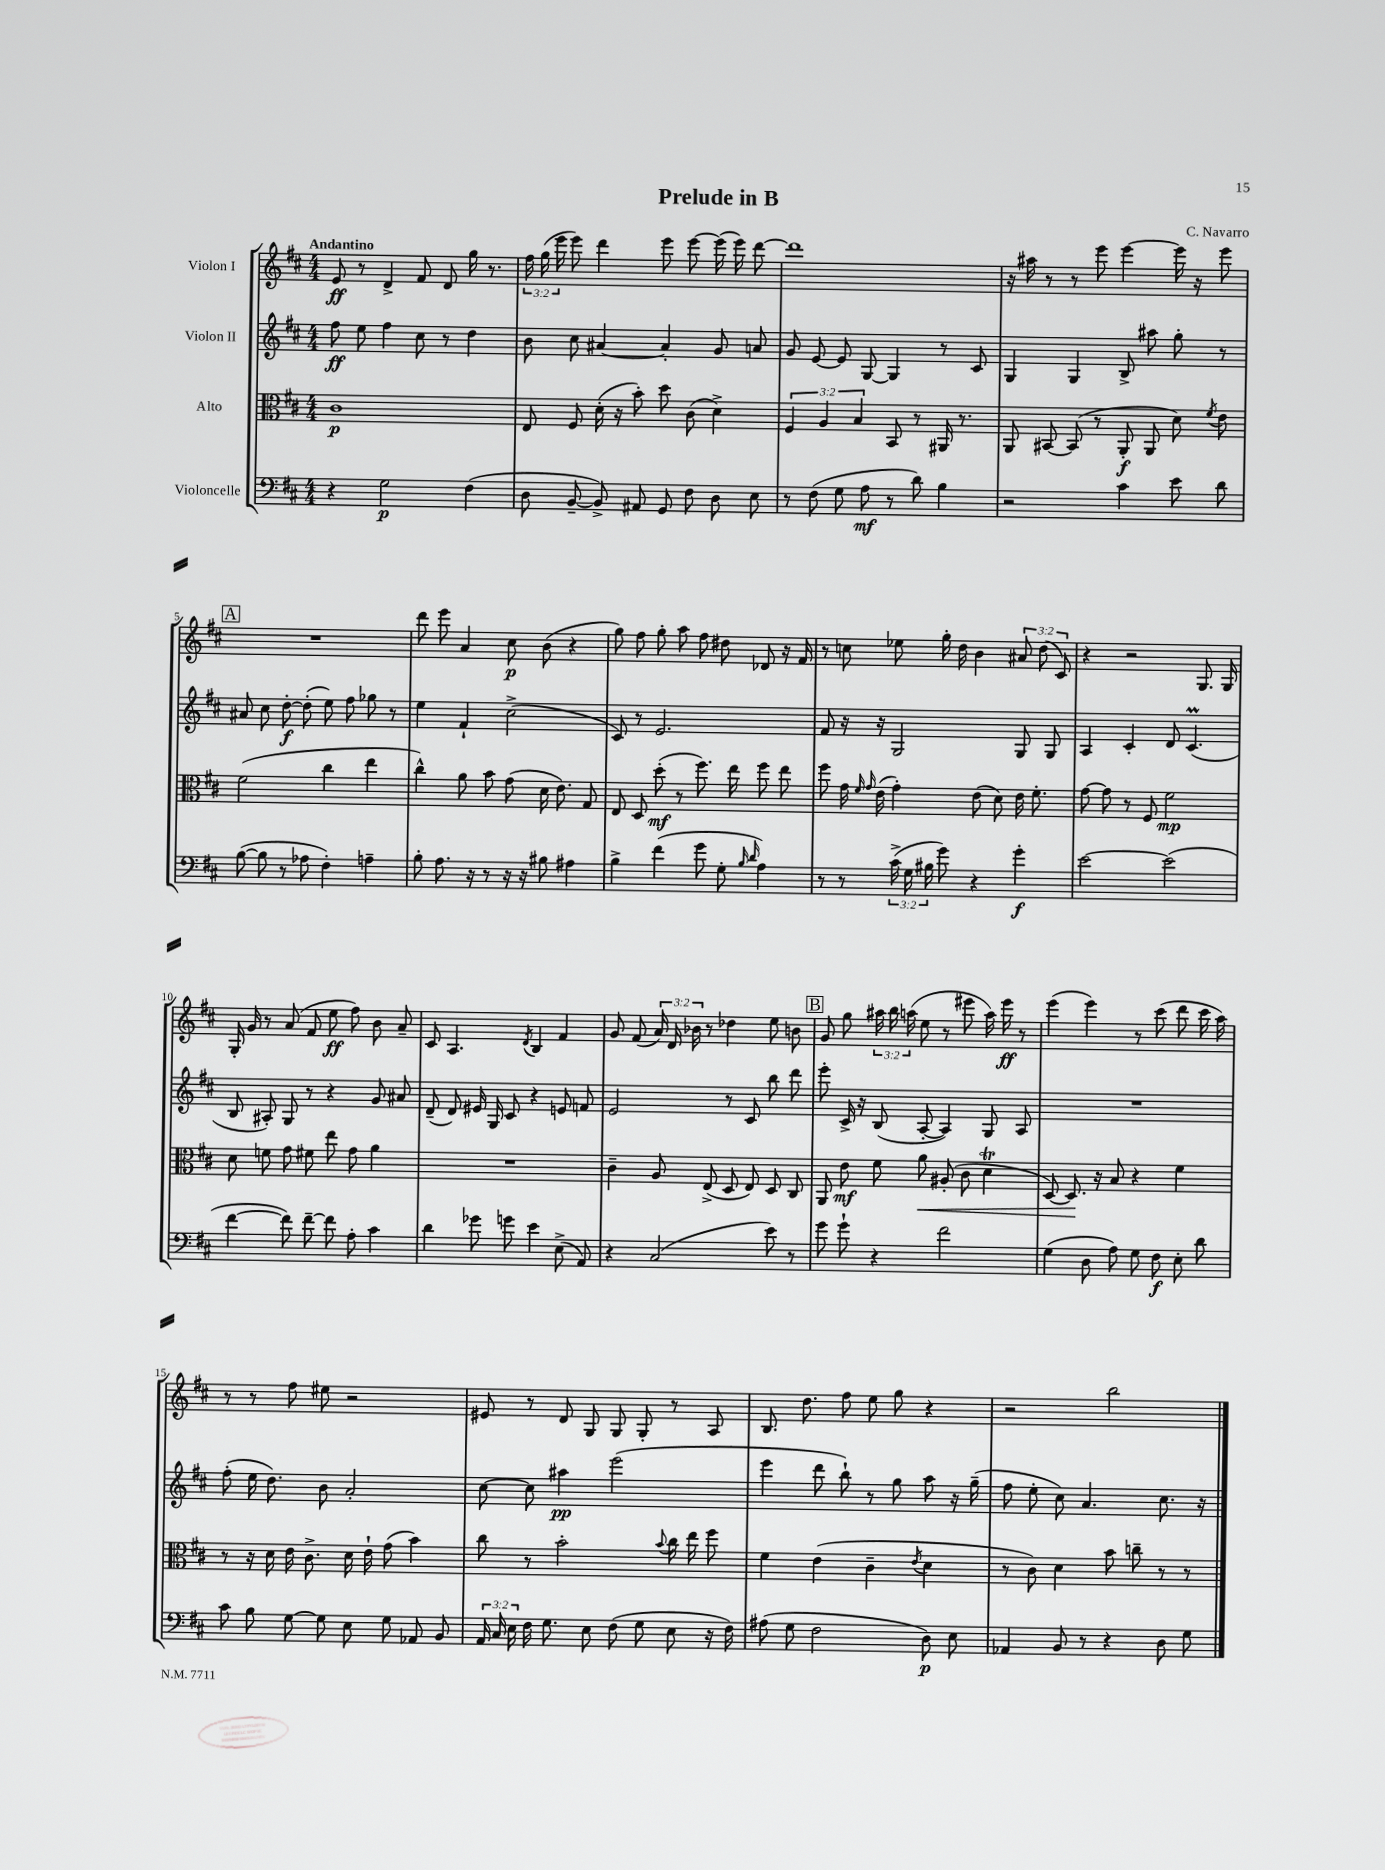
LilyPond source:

\header { title = "Prelude in B" composer = "C. Navarro" }
<<
\new StaffGroup <<
\new Staff = "s0" \with { instrumentName = "Violon I" } {
    \clef treble \key d \major \numericTimeSignature \time 4/4 \override Staff.TupletNumber.text = #tuplet-number::calc-fraction-text \tempo "Andantino"
    \autoBeamOff e'8\ff r8 d'4-> fis'8 d'8 g''16 r8. |
    \tuplet 3/2 { fis''16 g''16( e'''16 } e'''8) d'''4 e'''8 e'''8~ e'''16( e'''16) d'''8~ |
    d'''1 |
    r16 ais''16 r8 r8 e'''8 e'''4~ e'''16 r16 e'''8 |
    \mark \markup { \box "A" } R1 |
    d'''8 e'''8 a'4 cis''8\p b'8( r4 |
    g''8) fis''8 g''8-. a''8 fis''8 dis''8 des'8 r16 fis'16 |
    r8 c''8 ees''8 g''16-. d''16 b'4 \tuplet 3/2 { ais'8 d''8( cis'8) } |
    r4 r2 g8. g16 |
    g16-. g'16 r8 a'8( fis'8 e''8\ff fis''8) b'8 a'8-- |
    cis'8 a4. \acciaccatura { d'8 } b4 fis'4 |
    g'8 fis'8( \tuplet 3/2 { a'16) d'16 bes'16 } r8 des''4 e''8 b'8 |
    \mark \markup { \box "B" } g'8 g''8 \tuplet 3/2 { ais''16 b''16 a''16( } e''8 r8 eis'''8 a''16) eis'''16\ff r8 |
    e'''4( e'''4) r8 cis'''8( d'''8 cis'''16 a''16) |
    r8 r8 fis''8 eis''8 r2 |
    eis'8 r8 d'8 g8 g8 g8-. r8 a8 |
    b8. d''8. fis''8 e''8 g''8 r4 |
    r2 b''2 \bar "|." |
}
\new Staff = "s1" \with { instrumentName = "Violon II" } {
    \clef treble \key d \major \numericTimeSignature \time 4/4
    \autoBeamOff fis''8\ff e''8 fis''4 cis''8 r8 d''4 |
    b'8 cis''8 ais'4~ ais'4-. g'8 a'8 |
    g'8 e'8~ e'8 g8~ g4 r8 cis'8 |
    g4 g4 b8-> ais''8 g''8-. r8 |
    \mark \markup { \box "A" } ais'8 cis''8 d''8~-.\f d''8-.( e''8) fis''8 ges''8 r8 |
    e''4 fis'4-! cis''2->( |
    cis'8) r8 e'2. |
    fis'8 r16 r16 g2 g8 g8 |
    a4 cis'4-. d'8 cis'4.\prall( |
    b8 ais8-.) g8 r8 r4 g'8 ais'8 |
    d'8--( d'8) eis'16 g16 cis'8 r4 e'8 f'8 |
    e'2 r8 cis'8 b''8 d'''8 |
    \mark \markup { \box "B" } e'''8-. cis'16-> r16 b8( a8~-. a4) g8 a8 |
    R1 |
    fis''8-.( e''16 d''8.) b'8 a'2-. |
    cis''8~ cis''8 ais''4\pp e'''2( |
    e'''4 d'''8 b''8-!) r8 g''8 a''8 r16 g''16--( |
    fis''8 e''8-. cis''8) a'4. cis''8. r16 \bar "|." |
}
\new Staff = "s2" \with { instrumentName = "Alto" } {
    \clef alto \key d \major \numericTimeSignature \time 4/4 \override Staff.TupletNumber.text = #tuplet-number::calc-fraction-text
    \autoBeamOff cis'1\p |
    e8 fis8 d'16-.( r16 b'8-.) d''8 cis'8( d'4->) |
    \tuplet 3/2 { fis4 a4 b4 } b,8 r8 ais,16 r8. |
    a,8 bis,8~ bis,8( r8 a,8-.\f a,8 d'8) \acciaccatura { fis'8 } e'8 |
    \mark \markup { \box "A" } fis'2( cis''4 e''4 |
    cis''4-^) a'8 b'8 g'8( d'16 e'8.) g8 |
    e8 d8 d''8-.\mf( r8 fis''8.) e''16 fis''8 e''8 |
    fis''8 g'16 \grace { fis'16 g'16 } e'16( g'4-.) e'8( d'8) e'16 fis'8.-. |
    g'8~ g'8 r8 fis8 fis'2\mp |
    d'8 f'8 g'8 fis'8 e''8 g'8 a'4 |
    R1 |
    cis'4-- a8 e8->( d8 e8) d8 cis8 |
    \mark \markup { \box "B" } a,8 e'8\mf fis'8 a'8\< ais8-.( cis'8 d'4\trill |
    d8~) d8.\! r16 b8 r4 fis'4 |
    r8 r16 d'16 e'16 cis'8.-> d'16 e'16-! g'8( b'4) |
    cis''8 r8 b'2-. \appoggiatura { b'8 } cis''16 e''16 fis''8 |
    fis'4 e'4( cis'4-- \acciaccatura { e'8 } d'4 |
    r8 cis'8) d'4 b'8 c''8-- r8 r8 \bar "|." |
}
\new Staff = "s3" \with { instrumentName = "Violoncelle" } {
    \clef bass \key d \major \numericTimeSignature \time 4/4 \override Staff.TupletNumber.text = #tuplet-number::calc-fraction-text
    \autoBeamOff r4 g2\p fis4( |
    d8 b,8~-- b,8->) ais,8 g,8 fis8 d8 e8 |
    r8 fis8( g8 a8\mf r8 d'8) b4 |
    r2 cis'4 e'8 d'8 |
    \mark \markup { \box "A" } b8~( b8 r8 aes8 fis4-.) a4-- |
    b8-. a8. r16 r8 r16 r16 bis8 ais4 |
    b4-> fis'4( g'8 g8-. \grace { b16 d'16 } a4) |
    r8 r8 \tuplet 3/2 { cis'16->( g16 bis16 } g'8) r4 g'4-.\f |
    e'2~ e'2( |
    fis'4~ fis'8) fis'8~-- fis'8 a8-. cis'4 |
    d'4 ges'8 g'8 e'4 e8->( a,8) |
    r4 cis2( e'8) r8 |
    \mark \markup { \box "B" } g'8 g'8-! r4 fis'2 |
    g4( d8 a8) g8 fis8\f e8-. d'8 |
    cis'8 b8 g8~ g8 e8 g8 aes,8 b,8 |
    \tuplet 3/2 { a,16 cis16 e16 } fis16 g8. e8 fis8( g8 e8 r16 fis16) |
    ais8( g8 fis2 d8\p) e8 |
    aes,4 b,8 r8 r4 d8 g8 \bar "|." |
}
>>
>>
